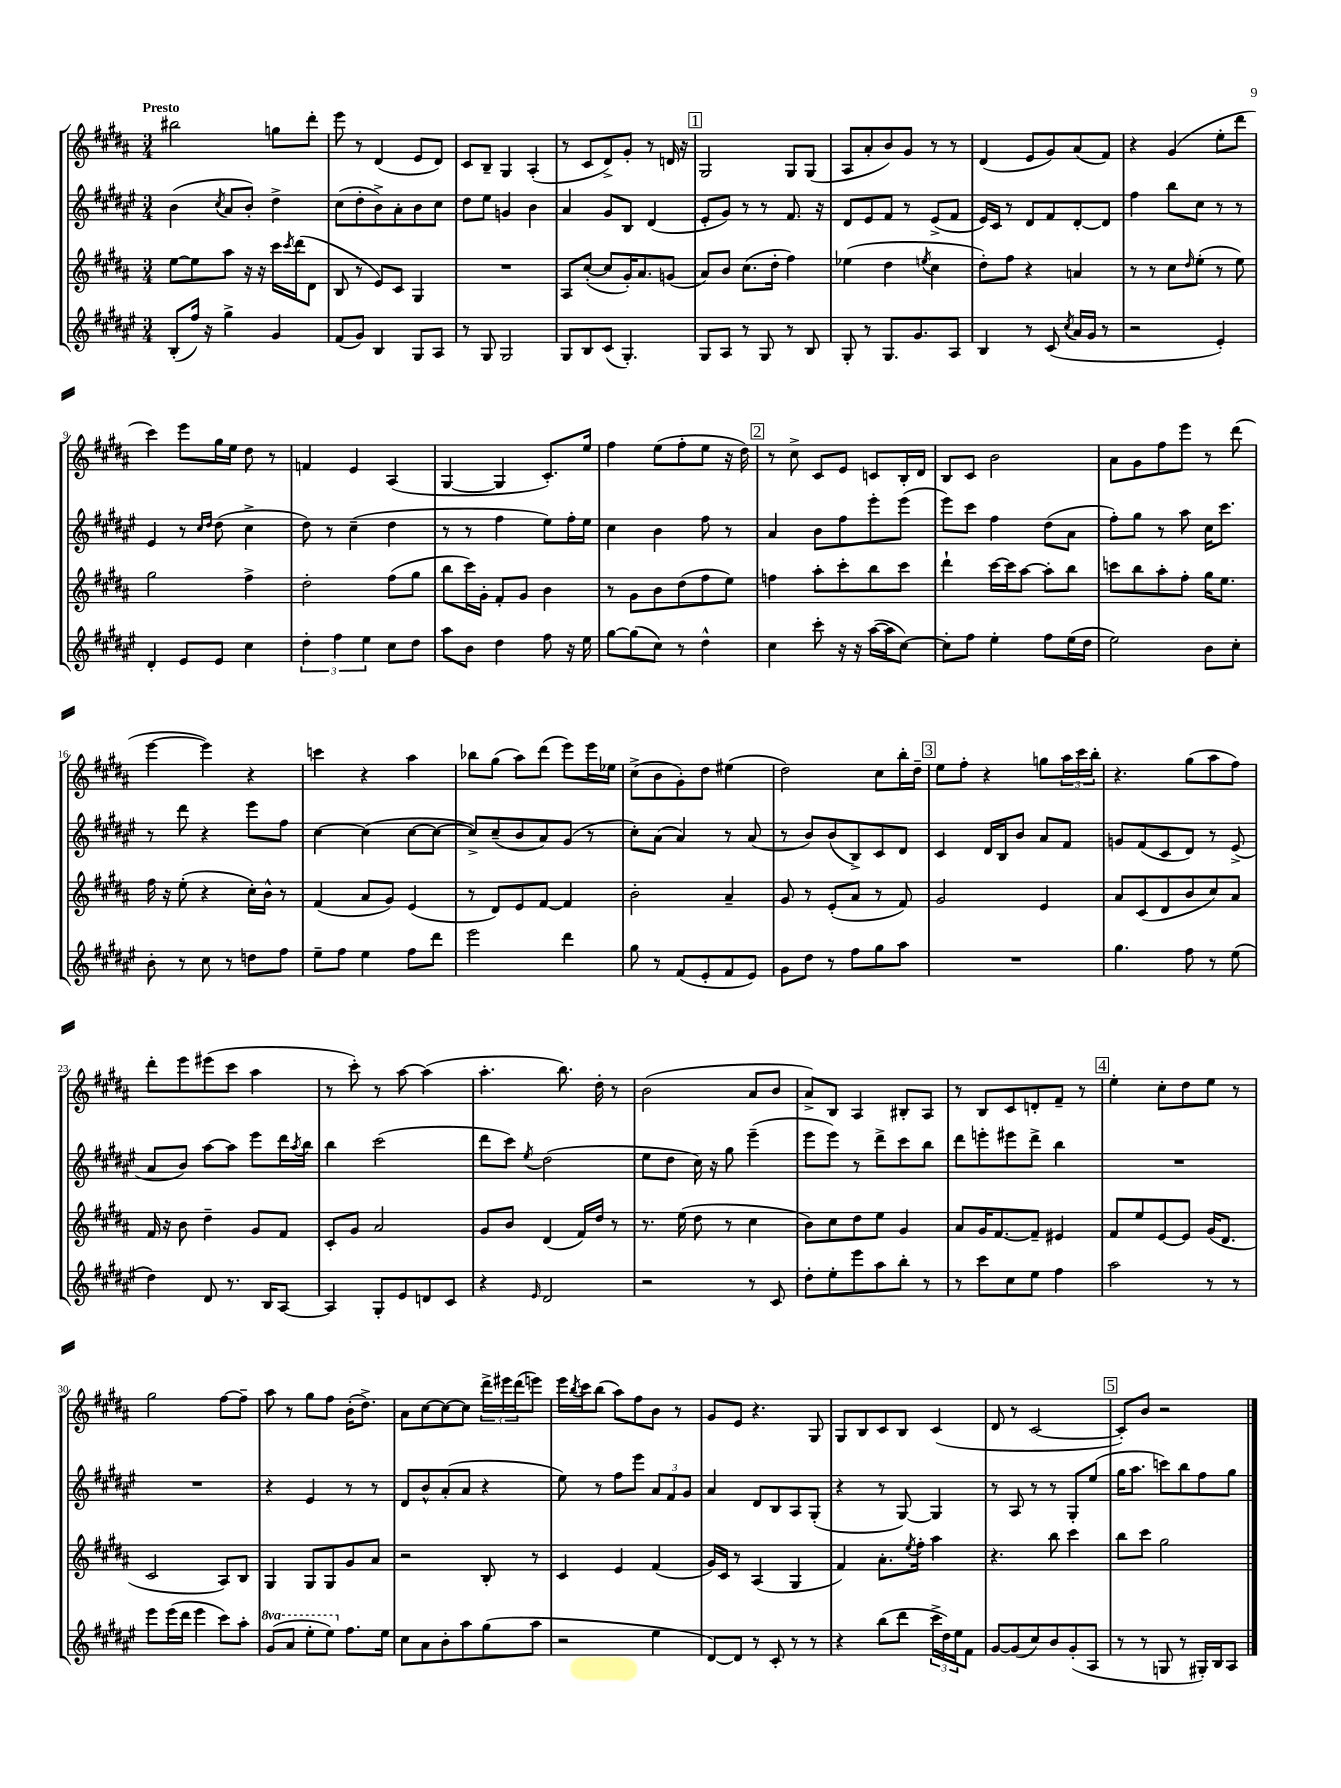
<<
\new StaffGroup <<
\new Staff = "s0" {
    \clef treble \key b \major \numericTimeSignature \time 3/4 \tempo "Presto"
    bis''2 g''8 dis'''8-. |
    e'''8 r8 dis'4( e'8 dis'8) |
    cis'8 b8-- gis4 ais4-.( |
    r8 cis'8 dis'8->) gis'8-. r8 d'16 r16 |
    \mark \markup { \box "1" } gis2 gis8 gis8( |
    ais8 ais'8-. b'8) gis'8 r8 r8 |
    dis'4( e'8 gis'8) ais'8( fis'8) |
    r4 gis'4( e''8-. dis'''8 |
    cis'''4) e'''8 gis''16 e''16 dis''8 r8 |
    f'4 e'4 ais4( |
    gis4~ gis4 cis'8.-.) e''16 |
    fis''4 e''8( fis''8-. e''8 r16 dis''16) |
    \mark \markup { \box "2" } r8 cis''8-> cis'8 e'8 c'8 b16-. dis'16 |
    b8 cis'8 b'2 |
    ais'8 gis'8 fis''8 e'''8 r8 dis'''8( |
    e'''4~ e'''4) r4 |
    c'''4 r4 ais''4 |
    bes''8 gis''8( ais''8) dis'''8( e'''8) e'''16 ees''16 |
    cis''8->( b'8 gis'8-.) dis''8 eis''4( |
    dis''2) cis''8 b''16-. dis''16-- |
    \mark \markup { \box "3" } e''8 fis''8-. r4 g''8 \tuplet 3/2 { ais''16 cis'''16 b''16-. } |
    r4. gis''8( ais''8 fis''8) |
    dis'''8-. e'''8 eis'''8( cis'''8 ais''4 |
    r8 cis'''8-.) r8 ais''8~ ais''4( |
    ais''4.-. b''8.) dis''16-. r8 |
    b'2( ais'8 b'8 |
    ais'8->) b8 ais4 bis8-. ais8 |
    r8 b8 cis'8 d'8-. fis'8-- r8 |
    \mark \markup { \box "4" } e''4-. cis''8-. dis''8 e''8 r8 |
    gis''2 fis''8~ fis''8-- |
    ais''8 r8 gis''8 fis''8 b'16-.( dis''8.->) |
    ais'8 cis''8~ cis''8~ cis''8 \tuplet 3/2 { dis'''16-> eis'''16 dis'''16( } e'''8) |
    e'''16 \acciaccatura { b''8 } cis'''16 b''8( ais''8) fis''8 b'8 r8 |
    gis'8 e'8 r4. gis8 |
    gis8 b8 cis'8 b8 cis'4( |
    dis'8 r8 cis'2~ |
    \mark \markup { \box "5" } cis'8-.) b'8 r2 \bar "|." |
}
\new Staff = "s1" {
    \clef treble \key fis \major \numericTimeSignature \time 3/4
    b'4( \acciaccatura { cis''8 } ais'8 b'8-.) dis''4-> |
    cis''8( dis''8-. b'8->) ais'8-. b'8 cis''8 |
    dis''8 eis''8 g'4 b'4 |
    ais'4 gis'8 b8 dis'4( |
    \mark \markup { \box "1" } eis'8-. gis'8) r8 r8 fis'8. r16 |
    dis'8 eis'8 fis'8 r8 eis'8->( fis'8 |
    eis'16) cis'16 r8 dis'8 fis'8 dis'8~-. dis'8 |
    fis''4 b''8 cis''8 r8 r8 |
    eis'4 r8 \grace { cis''16 dis''16 } dis''8( cis''4-> |
    dis''8) r8 cis''4--( dis''4 |
    r8 r8 fis''4 eis''8) fis''16-. eis''16 |
    cis''4 b'4 fis''8 r8 |
    \mark \markup { \box "2" } ais'4 b'8 fis''8 eis'''8-. eis'''8( |
    eis'''8) cis'''8 fis''4 dis''8( ais'8 |
    fis''8-.) gis''8 r8 ais''8 cis''16 cis'''8. |
    r8 dis'''8 r4 eis'''8 fis''8 |
    cis''4~ cis''4( cis''8~ cis''8~ |
    cis''8->) cis''8--( b'8 ais'8) gis'8( r8 |
    cis''8-.) ais'8( ais'4) r8 ais'8( |
    r8 b'8) b'8( b8->) cis'8 dis'8 |
    \mark \markup { \box "3" } cis'4 dis'16 b16 b'8 ais'8 fis'8 |
    g'8 fis'8( cis'8 dis'8) r8 eis'8->( |
    ais'8 b'8) ais''8~ ais''8 eis'''8 dis'''16 \acciaccatura { ais''8 } b''16 |
    b''4 cis'''2( |
    dis'''8 cis'''8) \acciaccatura { eis''8 } dis''2( |
    eis''8 dis''8 cis''16) r16 gis''8 eis'''4--( |
    eis'''8 eis'''8) r8 dis'''8-> cis'''8 b''8 |
    dis'''8 e'''8-. eis'''8 dis'''8-> b''4 |
    \mark \markup { \box "4" } R2. |
    R2. |
    r4 eis'4 r8 r8 |
    dis'8 b'8-^ ais'8-.( ais'8 r4 |
    eis''8) r8 fis''8 eis'''8 \tuplet 3/2 { ais'8 fis'8 gis'8 } |
    ais'4 dis'8 b8 ais8 gis8-.( |
    r4 r8 gis8~) gis4 |
    r8 ais8 r8 r8 gis8-. eis''8( |
    \mark \markup { \box "5" } gis''16 ais''8. c'''8) b''8 fis''8 gis''8 \bar "|." |
}
\new Staff = "s2" {
    \clef treble \key b \major \numericTimeSignature \time 3/4
    e''8~ e''8 ais''8 r16 r16 cis'''16 \acciaccatura { cis'''8 } dis'''16( dis'8 |
    b8 r8 e'8) cis'8 gis4 |
    R2. |
    ais8 cis''8~-.( cis''8 gis'16-.) ais'8. g'8( |
    \mark \markup { \box "1" } ais'8) b'8 cis''8.( dis''16-. fis''4) |
    ees''4( dis''4 \acciaccatura { e''8 } cis''4 |
    dis''8-.) fis''8 r4 a'4 |
    r8 r8 cis''8 \grace { dis''16 } e''8-.( r8 e''8) |
    gis''2 fis''4-> |
    dis''2-. fis''8( gis''8 |
    b''8 cis'''16) gis'16-. fis'8-. gis'8 b'4 |
    r8 gis'8 b'8 dis''8( fis''8 e''8) |
    \mark \markup { \box "2" } f''4 ais''8-. cis'''8-. b''8 cis'''8 |
    dis'''4-! cis'''16~ cis'''16 ais''8~ ais''8-. b''8 |
    c'''8 b''8 ais''8-. fis''8-. gis''16 e''8. |
    fis''16 r16 e''8-.( r4 cis''16-.) b'16-^ r8 |
    fis'4( ais'8 gis'8) e'4( |
    r8 dis'8) e'8 fis'8~ fis'4 |
    b'2-. ais'4-- |
    gis'8 r8 e'8-.( ais'8 r8 fis'8) |
    \mark \markup { \box "3" } gis'2 e'4 |
    ais'8 cis'8( dis'8 b'8 cis''8) ais'8 |
    fis'16 r16 b'8 dis''4-- gis'8 fis'8 |
    cis'8-. gis'8 ais'2 |
    gis'8 b'8 dis'4( fis'16) dis''16 r8 |
    r8. e''16( dis''8 r8 cis''4 |
    b'8) cis''8 dis''8 e''8 gis'4 |
    ais'8 gis'16 fis'8.~ fis'8-- eis'4 |
    \mark \markup { \box "4" } fis'8 e''8 e'8~ e'8 gis'16( dis'8. |
    cis'2 ais8) b8 |
    gis4 gis8 gis8 gis'8 ais'8 |
    r2 b8-. r8 |
    cis'4 e'4 fis'4( |
    gis'16) cis'16 r8 ais4( gis4 |
    fis'4) ais'8.-. \acciaccatura { e''8 } fis''16-. ais''4 |
    r4. b''8 cis'''4 |
    \mark \markup { \box "5" } b''8 cis'''8 gis''2 \bar "|." |
}
\new Staff = "s3" {
    \clef treble \key fis \major \numericTimeSignature \time 3/4 \set Staff.ottavationMarkups = #ottavation-simple-ordinals
    b8-.( fis''16) r16 gis''4-> gis'4 |
    fis'8( gis'8) b4 gis8 ais8 |
    r8 gis8 gis2 |
    gis8 b8 cis'8( gis4.-.) |
    \mark \markup { \box "1" } gis8 ais8 r8 gis8 r8 b8 |
    gis8-. r8 gis8. gis'8. ais8 |
    b4 r8 cis'8( \acciaccatura { cis''8 } ais'16 gis'16 r8 |
    r2 eis'4-.) |
    dis'4-. eis'8 eis'8 cis''4 |
    \tuplet 3/2 { dis''4-. fis''4 eis''4 } cis''8 dis''8 |
    ais''8 b'8 dis''4 fis''8 r16 eis''16 |
    gis''8~ gis''8( cis''8) r8 dis''4-^ |
    \mark \markup { \box "2" } cis''4 cis'''8-. r16 r16 ais''16~( ais''16 cis''8~) |
    cis''8-. fis''8 eis''4-. fis''8 eis''16( dis''16 |
    eis''2) b'8 cis''8-. |
    b'8-. r8 cis''8 r8 d''8 fis''8 |
    eis''8-- fis''8 eis''4 fis''8 dis'''8 |
    eis'''2 dis'''4 |
    gis''8 r8 fis'8( eis'8-. fis'8 eis'8) |
    gis'8 dis''8 r8 fis''8 gis''8 ais''8 |
    \mark \markup { \box "3" } R2. |
    gis''4. fis''8 r8 eis''8( |
    dis''4) dis'8 r8. b16 ais8~ |
    ais4 gis8-. eis'8 d'8 cis'8 |
    r4 \grace { eis'16 } dis'2 |
    r2 r8 cis'8 |
    dis''8-. eis''8-. eis'''8 ais''8 b''8-. r8 |
    r8 cis'''8 cis''8 eis''8 fis''4 |
    \mark \markup { \box "4" } ais''2 r8 r8 |
    eis'''8 eis'''16( dis'''16 eis'''4 cis'''8) ais''8-. |
    \ottava #1 gis''8( ais''8 eis'''8-. eis'''8) \ottava #0 fis''8. eis''16 |
    cis''8 ais'8 b'8-. ais''8 gis''8( ais''8 |
    r2 eis''4 |
    dis'8~) dis'8 r8 cis'8-. r8 r8 |
    r4 b''8( dis'''8 \tuplet 3/2 { cis'''16-> dis''16) eis''16 } fis'8 |
    gis'8~ gis'8( cis''8) b'8 gis'8-.( ais8 |
    \mark \markup { \box "5" } r8 r8 g8 r8 gis16-.) b16 ais8 \bar "|." |
}
>>
>>
